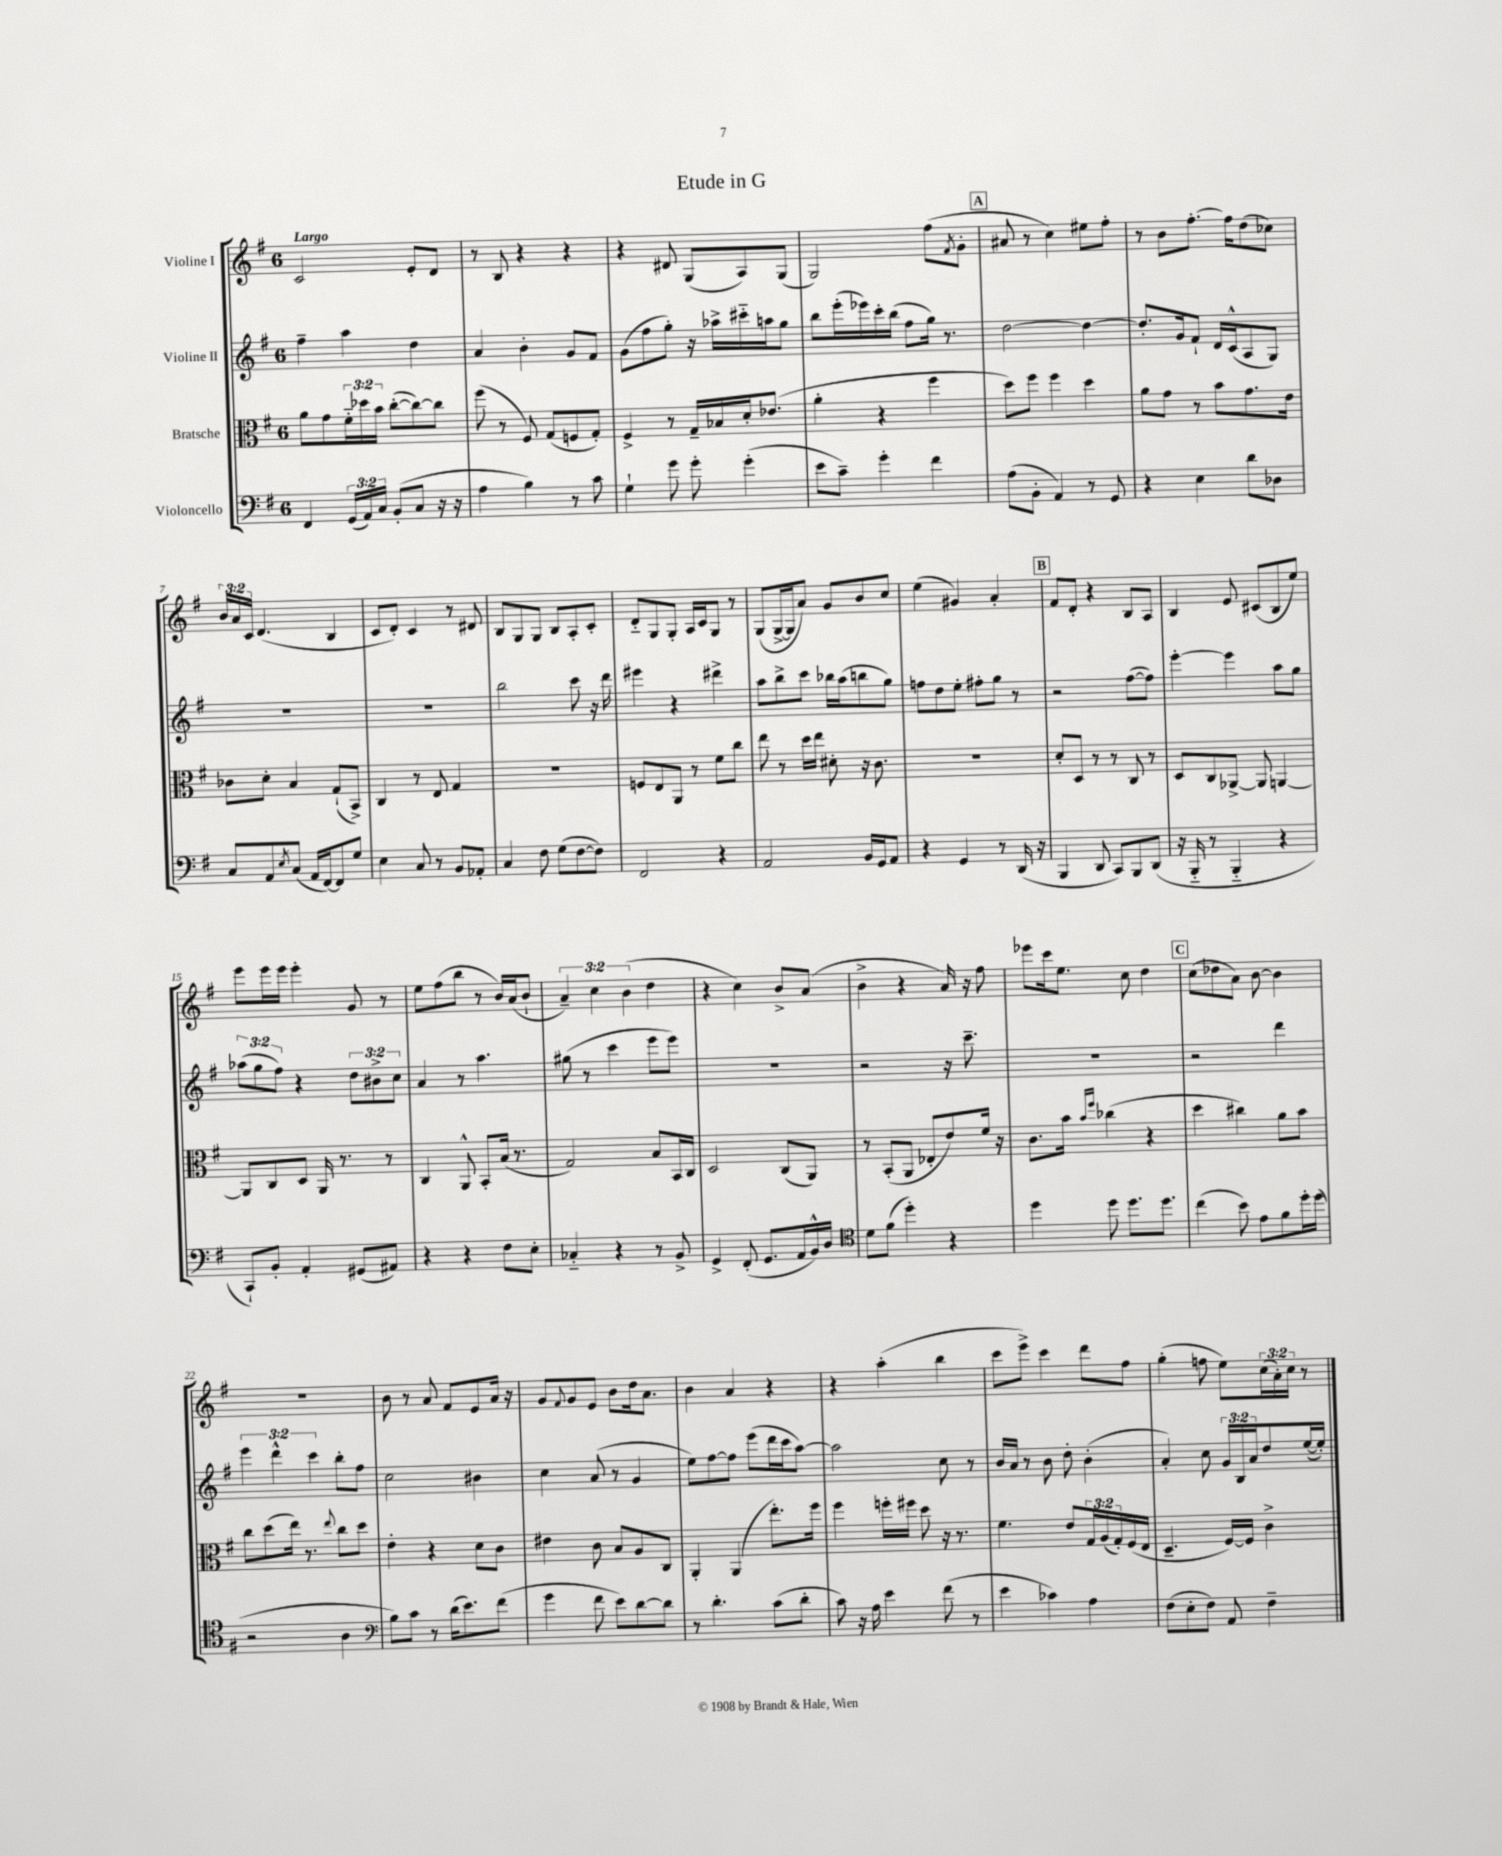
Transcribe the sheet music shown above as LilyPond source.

\header { title = "Etude in G" }
<<
\new StaffGroup <<
\new Staff = "s0" \with { instrumentName = "Violine I" } {
    \clef treble \key g \major \once \override Staff.TimeSignature.style = #'single-digit \time 6/8 \override Staff.TupletNumber.text = #tuplet-number::calc-fraction-text \tempo "Largo"
    c'2 e'8-. d'8 |
    r8 b8 r4 r4 |
    r4 dis'8 g8( a8) g8( |
    g2) fis''8( \acciaccatura { fis'8 } g'8-. |
    \mark \markup { \box "A" } ais'8 r8 c''4) eis''8 fis''8-. |
    r8 b'8 fis''8.~-. fis''16 d''8( ces''8) |
    \tuplet 3/2 { b'16 a'16 c'16 } d'4.( b4 |
    c'8 d'8-.) c'4 r8 dis'8 |
    b8 g8 g8 b8 a8-. c'8-. |
    d'8-_ g8 g8-. a16 c'16 g8 r8 |
    g8( g16~-> g16 a'8) g'8 b'8 c''8 |
    e''4( gis'4) a'4-. |
    \mark \markup { \box "B" } fis'8 d'8-. r4 b8 a8 |
    b4 e'8 cis'8( b8 e''8) |
    e'''8 e'''16 e'''16 e'''4-. g'8 r8 |
    e''8 fis''8( b''8 r8 b'16) a'16( b'8-! |
    \tuplet 3/2 { a'4--) c''4 b'4( } d''4 |
    r4 c''4) b'8-> a'8( |
    b'4-> r4 a'16) r16 fis''8 |
    ees'''8 c'''16 e''8. c''8 d''4 |
    \mark \markup { \box "C" } c''8( des''8 a'8) b'8~ b'4 |
    R2. |
    b'8 r8 a'8 fis'8 e'8 a'16 r16 |
    g'8 \appoggiatura { fis'8 } g'8 e'8 b'8 d''16 a'8. |
    b'4 a'4 r4 |
    r4 a''4-.( b''4 |
    c'''8 e'''8->) c'''4 d'''8 fis''8 |
    g''4-.( f''8 e''8) \tuplet 3/2 { c''16( a'16-.) c''16 } r8 \bar "|." |
}
\new Staff = "s1" \with { instrumentName = "Violine II" } {
    \clef treble \key g \major \once \override Staff.TimeSignature.style = #'single-digit \time 6/8 \override Staff.TupletNumber.text = #tuplet-number::calc-fraction-text
    fis''4-- a''4 d''4 |
    a'4 b'4-. g'8 fis'8 |
    g'8( fis''8 g''8-.) r16 aes''16-> cis'''16-_ a''16 g''8 |
    b''8 e'''16-.( ees'''16) c'''16-. b''16( fis''8 g''16) r8. |
    \mark \markup { \box "A" } d''2~ d''4~ |
    d''8.-. g'16 fis'8-! d'16 c'16-^( a8 g8) |
    R2. |
    R2. |
    b''2 c'''8 r16 d'''16 |
    eis'''4 r4 dis'''4-> |
    a''8 b''8-> c'''8 bes''16 a''16( b''8 g''8) |
    f''8 d''8 e''8-. fis''8-. g''8 r8 |
    \mark \markup { \box "B" } r2 fis''8~( fis''8) |
    e'''4~-. e'''4 a''8 g''8 |
    \tuplet 3/2 { aes''8( g''8 fis''8) } r4 \tuplet 3/2 { d''8 bis'8-> c''8 } |
    a'4 r8 a''4. |
    gis''8( r8 c'''4 e'''8 e'''8) |
    R2. |
    r2 r16 c'''8.-- |
    R2. |
    \mark \markup { \box "C" } r2 d'''4 |
    \tuplet 3/2 { e'''4 d'''4-^ c'''4 } b''8-. fis''8 |
    c''2 bis'4 |
    c''4 a'8( r8 g'4 |
    e''8) fis''8~ fis''8 e'''8( d'''16 c'''16 a''8~) |
    a''2 c''8 r8 |
    b'16 a'16 r8 b'8 d''8-. b'4-.( |
    a'4-.) c''8 \tuplet 3/2 { g'16 b16 a'16 } d''8 e''16~( e''16-.) \bar "|." |
}
\new Staff = "s2" \with { instrumentName = "Bratsche" } {
    \clef alto \key g \major \once \override Staff.TimeSignature.style = #'single-digit \time 6/8 \override Staff.TupletNumber.text = #tuplet-number::calc-fraction-text
    a'8 g'8 \tuplet 3/2 { fis'16-_ des''16 b'16 } c''8~-.( c''8~) c''8 |
    fis''8( r8 fis8) g8( f8 g8-.) |
    fis4-> r8 g16-- bes16 d'16-. ees'8.( |
    a'4-. r4 fis''4 |
    \mark \markup { \box "A" } d''8) fis''8 fis''4 d''4 |
    a'8 g'8 r8 b'8 g'8. e'16 |
    ces'8 d'8-. b4 g8-!( b,8->) |
    c4 r8 e8 g4 |
    R2. |
    f8 e8 a,8 r8 fis'8 c''8 |
    e''8 r8 d''16 e''16 dis'8-. r16 c'8. |
    R2. |
    \mark \markup { \box "B" } d'8-. d8 r8 r8 c8 r8 |
    d8 c8 aes,8~-> aes,8 a,4~ |
    a,8 c8 d8 a,16 r8. r8 |
    c4 a,8-^ b,8-. b16( r8. |
    g2) b8 b,16 c16 |
    d2 c8( a,8) |
    r8 b,8-.( a,8 ees8-. e'8) fis'16 r16 |
    c'8. b'16 \grace { b'16 fis''16 } ces''4( r4 |
    \mark \markup { \box "C" } d''4 cis''4) a'8 b'8 |
    c''8 d''8( e''16) r8. \appoggiatura { e''8 } c''8 d''8 |
    e'4-. r4 d'8 c'8 |
    eis'4 c'8 b8 a8 c8 |
    a,4-. a,4( e''8.-.) fis''16 |
    fis''4 f''16-. fis''16 d''8 r16 r8. |
    fis'4. e'8 \tuplet 3/2 { g16 a16( g16-.) } fis16( e16 |
    d4.-- fis16~) fis16 c'4-> \bar "|." |
}
\new Staff = "s3" \with { instrumentName = "Violoncello" } {
    \clef bass \key g \major \once \override Staff.TimeSignature.style = #'single-digit \time 6/8 \override Staff.TupletNumber.text = #tuplet-number::calc-fraction-text
    fis,4 \tuplet 3/2 { g,16( a,16) c16 } b,8-.( c8 r16 r16 |
    a4 b4) r8 c'8 |
    g4-! g'8 g'8-. g'4-.( |
    e'8 c'8--) g'4-. fis'4 |
    \mark \markup { \box "A" } a8( b,8-. a,4) r8 g,8 |
    r4 e4 d'8 des8 |
    c8 a,8 \acciaccatura { e8 } c8( a,16 fis,16~) fis,8 g8 |
    e4 c8 r8 b,8 aes,8-. |
    c4 fis8 g8( fis8~ fis8) |
    fis,2 r4 |
    a,2 b,16 g,16 a,8 |
    r4 g,4 r8 d,16( r16 |
    \mark \markup { \box "B" } b,,4 d,8 c,8) b,,8 d,8( |
    r16 b,,16-_ r8 b,,4-_ r4 |
    c,8-!) b,8-. a,4-. gis,8( ais,8) |
    r4 r4 fis8 e8-. |
    ces4-_ r4 r8 b,8-> |
    g,4-> fis,8-.( g,8. a,16 b,16-^) d16 |
    \clef tenor d'8 fis'8( d''4-.) r4 |
    d''4 d''8 d''8. d''8. |
    \mark \markup { \box "C" } c''4( b'8) e'8 fis'8 d''16-. d''16( |
    r2 a4 |
    \clef bass b8) c'8 r8 d'16( e'8.) fis'8( |
    g'4 fis'8 e'8) d'8~ d'8 |
    r8 d'4.-. c'8( d'8-. |
    c'8) r16 a16 e'4 fis'8( r8 |
    e'4 ces'4) a4 |
    fis8( e8-. fis8) a,8 fis4-- \bar "|." |
}
>>
>>
